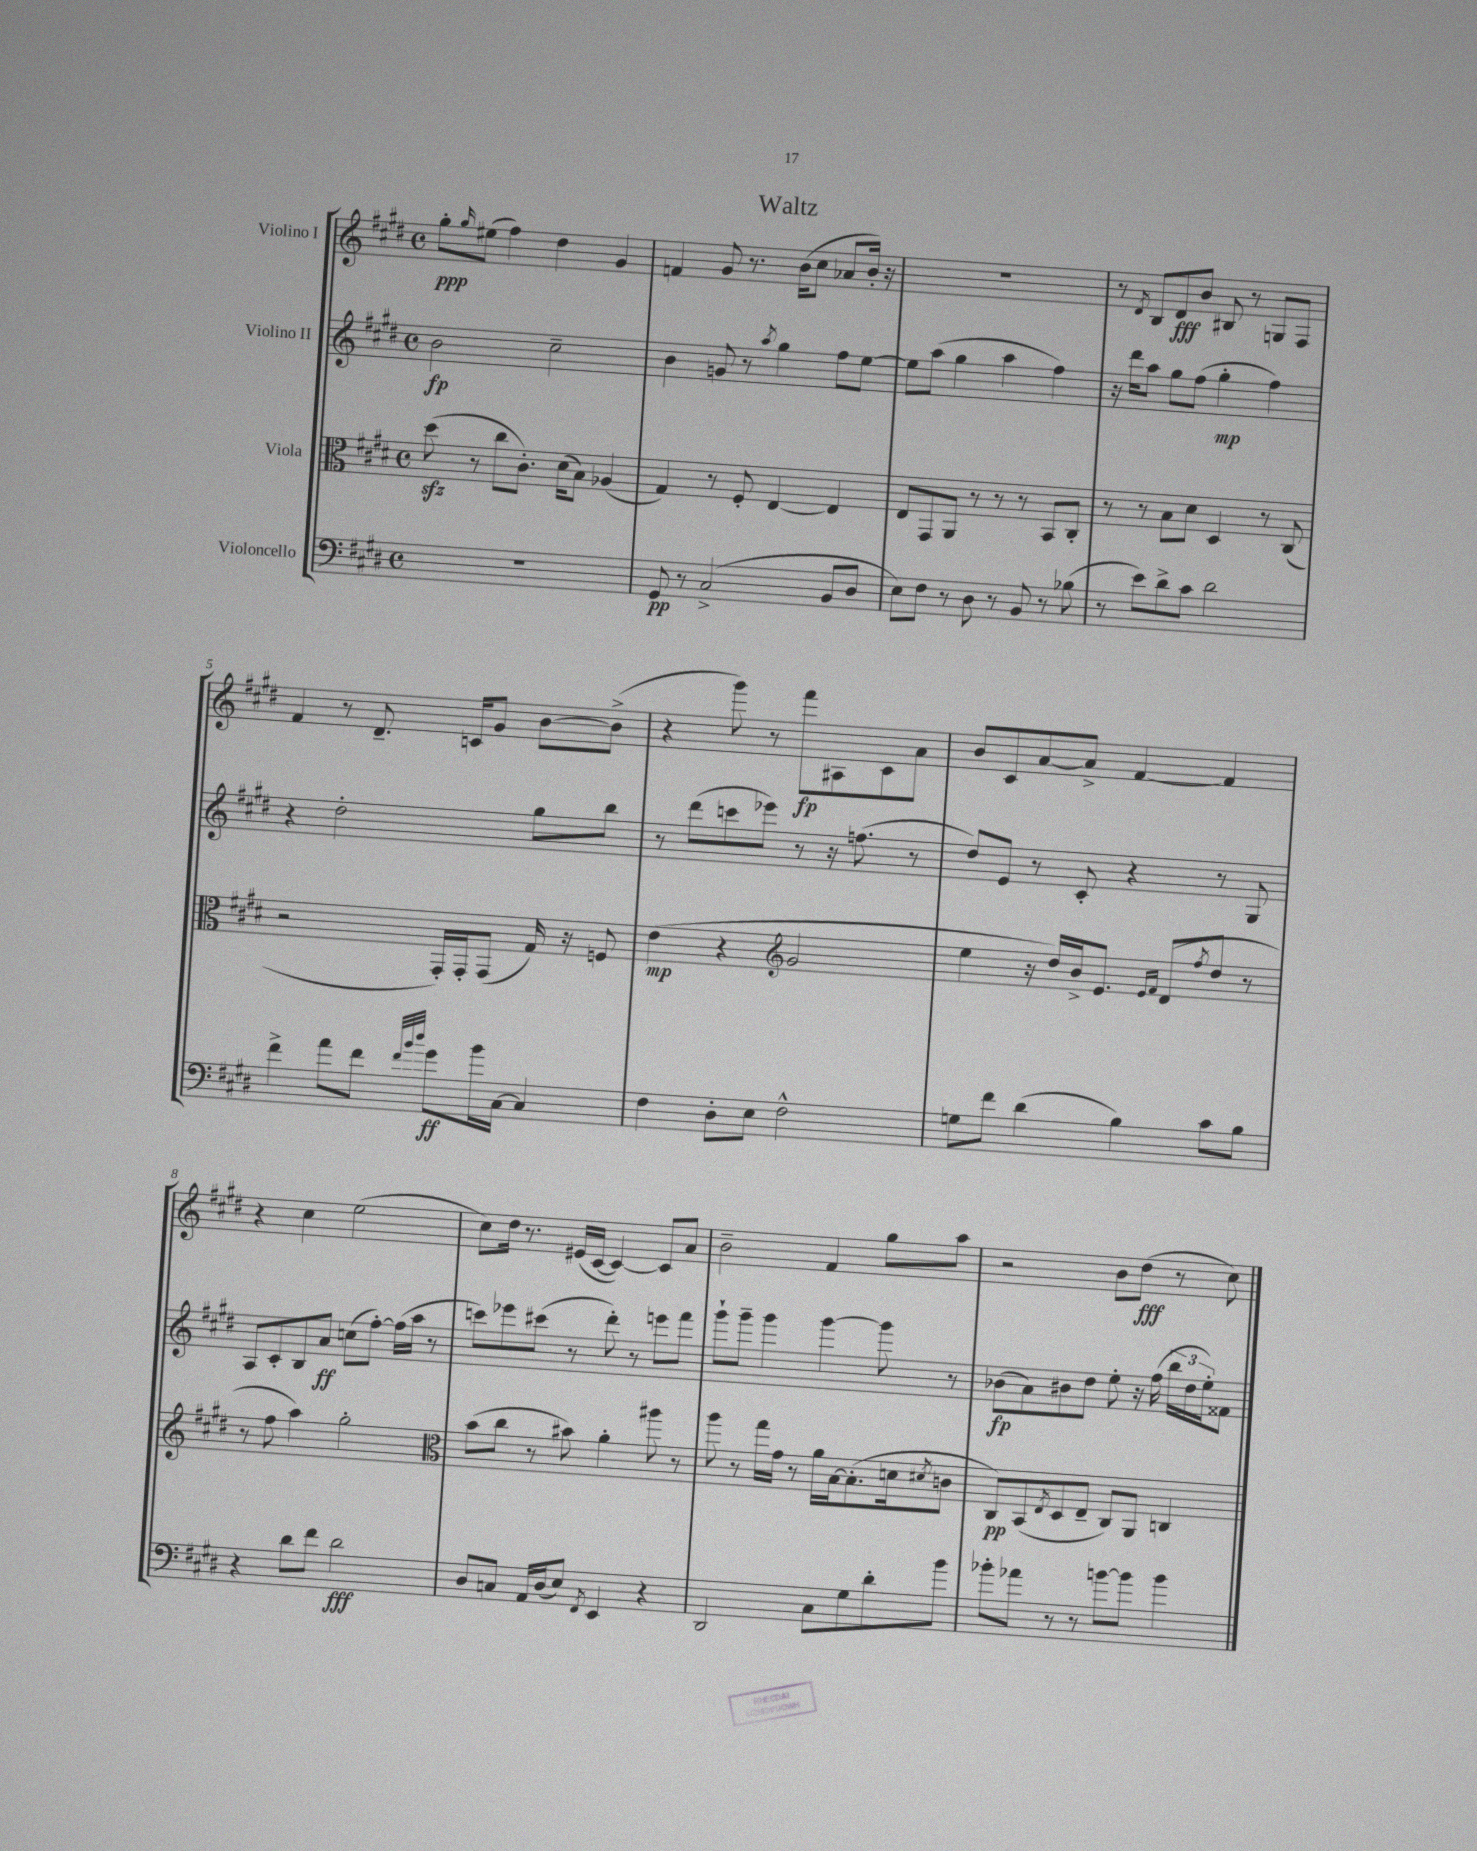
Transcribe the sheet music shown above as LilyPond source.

\header { title = "Waltz" }
<<
\new StaffGroup <<
\new Staff = "s0" \with { instrumentName = "Violino I" } {
    \clef treble \key e \major \defaultTimeSignature \time 4/4
    gis''8-.\ppp \grace { gis''16 } eis''8( fis''4) dis''4 gis'4 |
    f'4 gis'8 r8. b'16( cis''8 aes'8 b'16-.) r16 |
    R1 |
    r8 \acciaccatura { dis'8 } b8 dis'8\fff b'8 bis8 r8 g8 fis8 |
    fis'4 r8 dis'8.-- c'16 gis'8 b'8~ b'8->( |
    r4 gis'''8) r8 fis'''8\fp ais8 cis'8 a'8 |
    b'8 cis'8 a'8~ a'8-> fis'4~ fis'4 |
    r4 cis''4 e''2( |
    cis''8) dis''16 r8. eis'16( cis'16~ cis'4~) cis'8 a'8 |
    b'2-- fis'4 gis''8 a''8 |
    r2 b'8 dis''8\fff( r8 cis''8) \bar "|." |
}
\new Staff = "s1" \with { instrumentName = "Violino II" } {
    \clef treble \key e \major \defaultTimeSignature \time 4/4
    b'2\fp cis''2-- |
    b'4 g'8 r8 \acciaccatura { a''8 } gis''4 fis''8 e''8~ |
    e''8 a''8( gis''4 a''4 fis''4) |
    r16 dis'''16 a''8 gis''8 fis''8( gis''4-.\mp fis''4) |
    r4 dis''2-. gis''8 b''8 |
    r8 dis'''8( c'''8 ees'''8) r8 r16 f''8.( r8 |
    dis''8) e'8 r8 cis'8-. r4 r8 gis8 |
    a8 cis'8-. b8 a'8\ff c''8( fis''8~-.) fis''16( a''16 r8 |
    c'''8) ees'''8 cis'''8( r8 dis'''8-.) r8 e'''8 fis'''8 |
    gis'''8-! gis'''8-- gis'''4 gis'''4~ gis'''8 r8 |
    bes'8\fp( a'8) bis'8 dis''8 e''8-. r16 fis''16( \tuplet 3/2 { b''16 dis''16 e''16-.) } fisis'8 \bar "|." |
}
\new Staff = "s2" \with { instrumentName = "Viola" } {
    \clef alto \key e \major \defaultTimeSignature \time 4/4
    dis''8\sfz( r8 cis''8 cis'8.-.) dis'16( b8) aes4( |
    gis4) r8 fis8-. e4~ e4 |
    e8 gis,8 a,8 r8 r8 r8 b,8 cis8-. |
    r8 r8 b8 dis'8 dis4 r8 cis8( |
    r2 gis,16-.) gis,16-. gis,8( gis16) r16 f8 |
    e'4\mp( r4 \clef treble gis'2 |
    e''4 r16 dis''16) b'16-> e'8. \grace { e'16 fis'16 } dis'8( \acciaccatura { fis''8 } dis''8 r8 |
    r8 fis''8 a''4) gis''2-. |
    \clef alto b'8( cis''8 r8 bis'8) a'4-. ais''8 r8 |
    a''8 r8 gis''16 gis'16 r8 a'16 b16~ b8.-.( d'16 \acciaccatura { dis'8 } c'8 |
    cis8\pp) b,8( \acciaccatura { e8 } dis8 e8-- cis8) a,8 c4 \bar "|." |
}
\new Staff = "s3" \with { instrumentName = "Violoncello" } {
    \clef bass \key e \major \defaultTimeSignature \time 4/4
    R1 |
    gis,8\pp r8 cis2->( b,8 dis8 |
    e8) fis8 r8 dis8 r8 b,8 r8 bes8( |
    r8 e'8) dis'8-> cis'8 dis'2 |
    fis'4-> a'8 fis'8 \grace { fis'32 b'32 dis''32 } gis'8\ff b'16 cis16~ cis4 |
    fis4 dis8-. e8 fis2-^ |
    g8 fis'8 dis'4( b4) cis'8 b8 |
    r4 dis'8 fis'8 dis'2\fff |
    dis8 c8 a,16 dis16( e8) \acciaccatura { fis,8 } e,4 r4 |
    dis,2 cis8 gis8 dis'8-. b'8 |
    bes'8-. aes'8 r8 r8 b'8~ b'8 b'4 \bar "|." |
}
>>
>>
